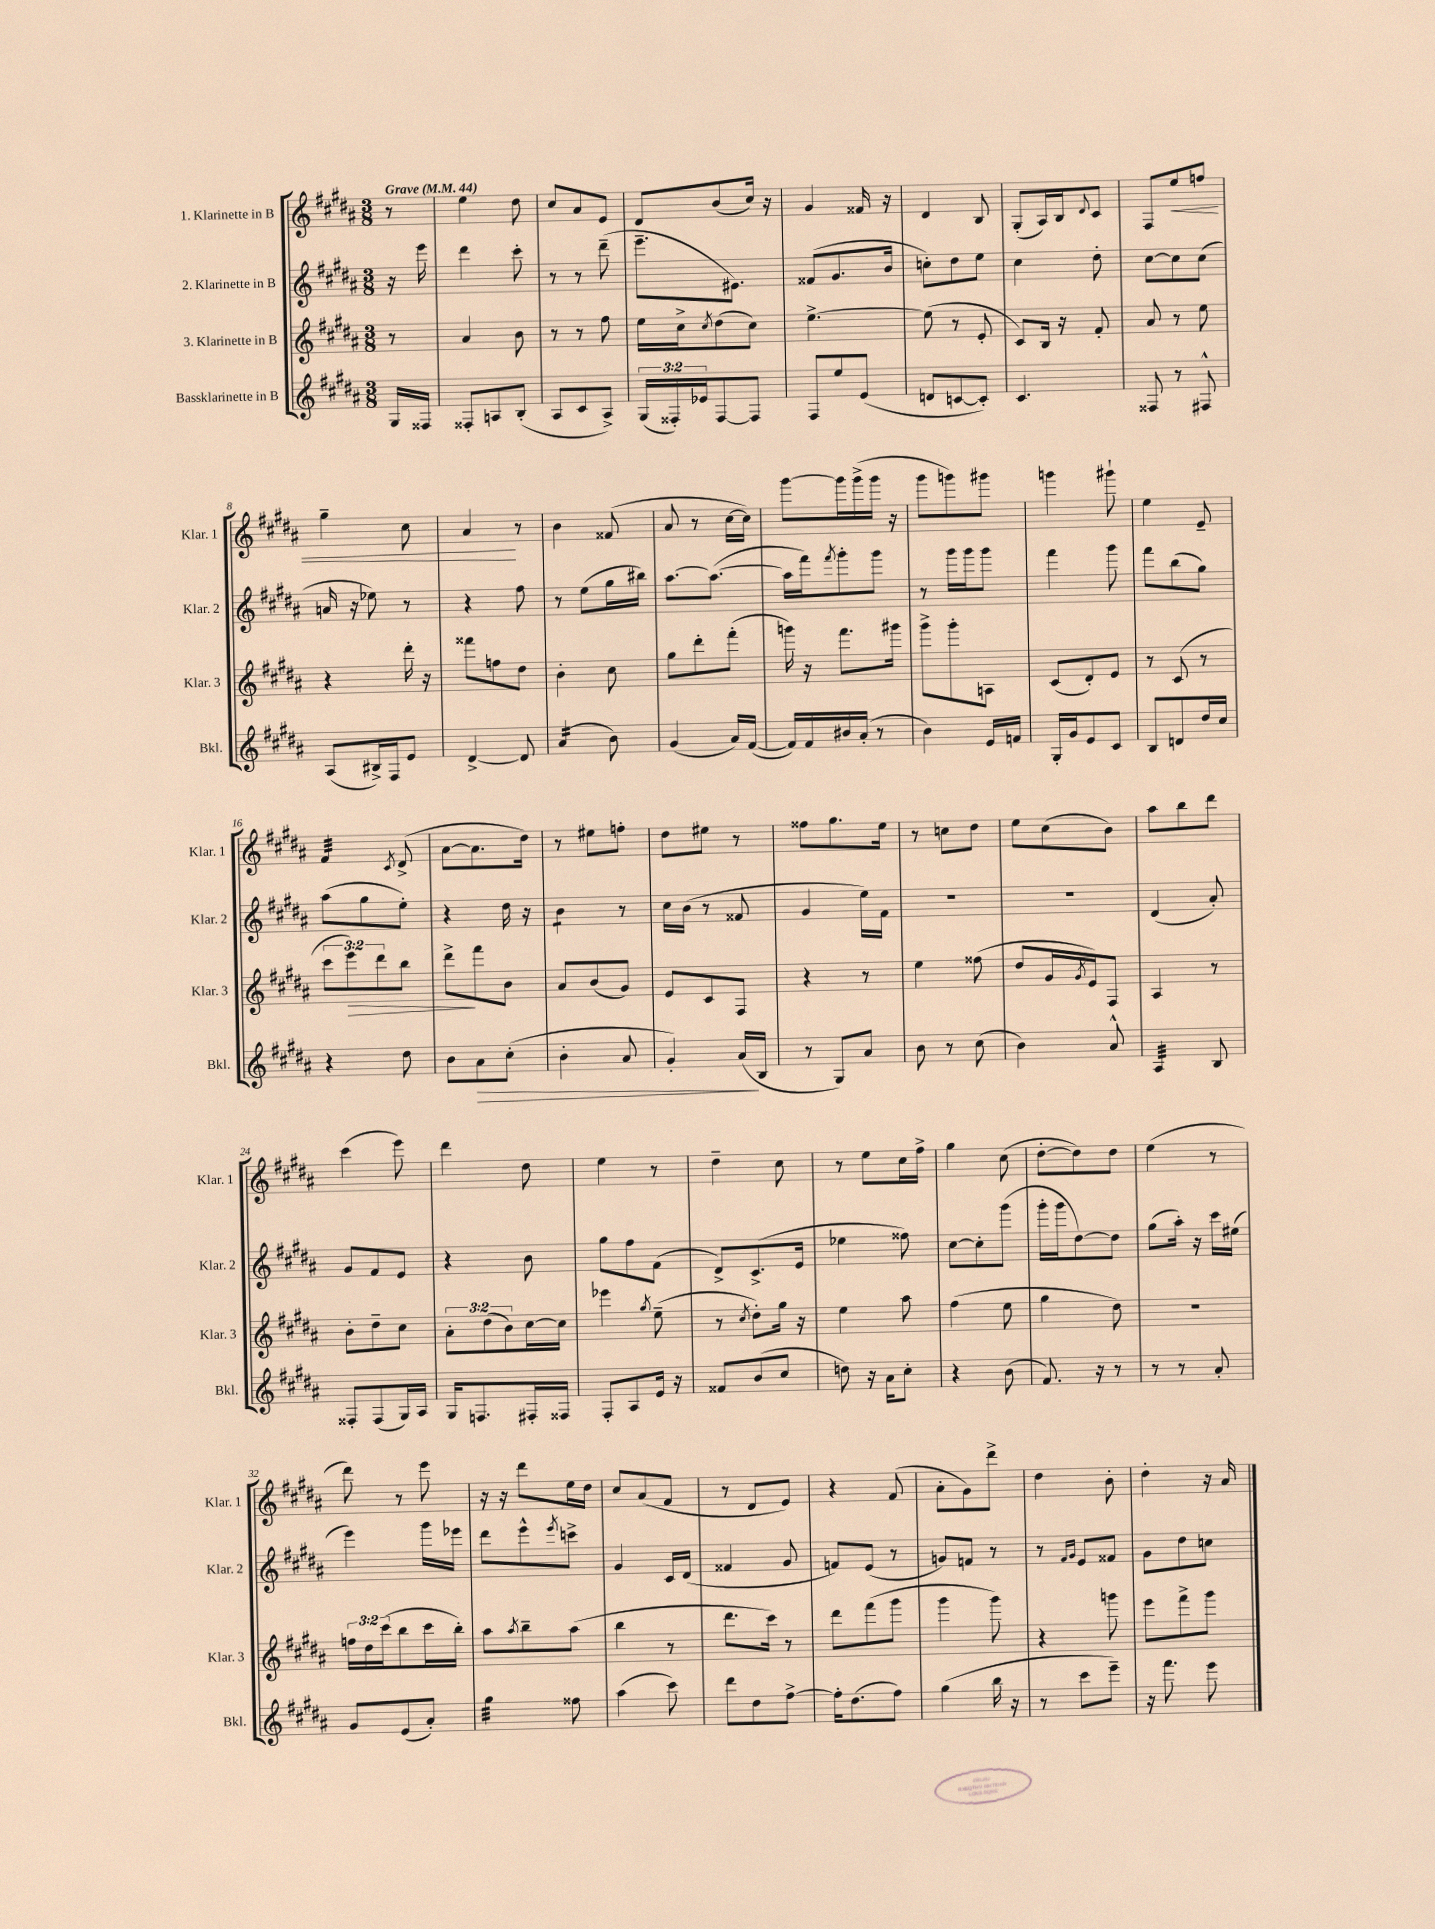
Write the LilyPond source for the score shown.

<<
\new StaffGroup <<
\new Staff = "s0" \with { instrumentName = "1. Klarinette in B" shortInstrumentName = "Klar. 1" } {
    \clef treble \key b \major \numericTimeSignature \time 3/8 \partial 8 \tempo "Grave" 4 = 44
    r8 |
    e''4 dis''8 |
    cis''8 ais'8 e'8 |
    dis'8 b'8( cis''16) r16 |
    gis'4 fisis'16 r16 |
    dis'4 b8 |
    gis8-.( ais16) b16 \appoggiatura { dis'8 } cis'8 |
    fis8 e''8\< f''8 |
    gis''4-- cis''8 |
    ais'4\! r8 |
    b'4 fisis'8( |
    ais'8 r8 cis''16~ cis''16) |
    gis'''8~ gis'''16 gis'''16->( gis'''16 r16 |
    gis'''8 g'''8) gis'''8 |
    g'''4 gis'''8-! |
    e''4 e'8-- |
    fis'4:32 \acciaccatura { cis'8 } dis'8->( |
    ais'8~ ais'8. dis''16) |
    r8 eis''8 f''8-. |
    dis''8 eis''8 r8 |
    fisis''8 gis''8. e''16 |
    r8 c''8 dis''8 |
    e''8 cis''8( b'8) |
    ais''8 b''8 dis'''8 |
    cis'''4( e'''8) |
    dis'''4 dis''8 |
    e''4 r8 |
    dis''4-- cis''8 |
    r8 e''8 cis''16 fis''16-> |
    gis''4 cis''8( |
    dis''8~-. dis''8) dis''8 |
    e''4( r8 |
    dis'''8) r8 e'''8 |
    r16 r16 dis'''8 e''16 dis''16 |
    cis''8 ais'8( fis'8 |
    r8 dis'8 e'8) |
    r4 fis'8( |
    ais'8-. gis'8) dis'''8-> |
    dis''4 b'8-. |
    dis''4-. r16 ais'16 \bar "|." |
}
\new Staff = "s1" \with { instrumentName = "2. Klarinette in B" shortInstrumentName = "Klar. 2" } {
    \clef treble \key b \major \numericTimeSignature \time 3/8 \partial 8
    r16 e'''16 |
    dis'''4 cis'''8-. |
    r8 r8 dis'''8--( |
    e'''8.-- eis'8.) |
    fisis'8( gis'8. b'16 |
    c''8-.) dis''8 e''8 |
    cis''4 dis''8-. |
    cis''8~ cis''8 cis''8( |
    a'16 r16 ees''8) r8 |
    r4 fis''8 |
    r8 e''8( gis''16 bis''16) |
    ais''8.~ ais''8.~( |
    ais''16 fis'''16) \acciaccatura { fis'''8 } gis'''8-. gis'''8 |
    r8 gis'''16 gis'''16 gis'''8 |
    fis'''4 gis'''8 |
    fis'''8 b''8( gis''8) |
    ais''8( gis''8 e''8-.) |
    r4 dis''16 r16 |
    b'4:8 r8 |
    cis''16 b'16( r8 fisis'8 |
    gis'4 e''16) fis'16 |
    R4. |
    R4. |
    dis'4( ais'8-.) |
    gis'8 fis'8 e'8 |
    r4 b'8 |
    gis''8 fis''8 fis'8( |
    dis'8->) cis'8.->( e'16 |
    ees''4 fisis''8) |
    cis''8~ cis''8-. gis'''8( |
    gis'''16-. gis'''16 dis''8~) dis''8 |
    gis''8( ais''16-.) r16 cis'''16 eis''16( |
    e'''4) gis'''16 ees'''16 |
    dis'''8 e'''8-^ \acciaccatura { e'''8 } c'''8-> |
    gis'4 cis'16 dis'16( |
    fisis'4 gis'8 |
    f'8) e'8( r8 |
    g'8) f'8 r8 |
    r8 \grace { fis'16 gis'16 } e'8 fisis'8 |
    gis'8 dis''8 c''8 \bar "|." |
}
\new Staff = "s2" \with { instrumentName = "3. Klarinette in B" shortInstrumentName = "Klar. 3" } {
    \clef treble \key b \major \numericTimeSignature \time 3/8 \override Staff.TupletNumber.text = #tuplet-number::calc-fraction-text \partial 8
    r8 |
    ais'4 b'8 |
    r8 r8 fis''8 |
    e''16 cis''16-> \acciaccatura { cis''8 } dis''8( cis''8) |
    e''4.~-> |
    e''8( r8 e'8-. |
    cis'8) b16 r16 fis'8-. |
    ais'8 r8 e''8 |
    r4 dis'''16-. r16 |
    fisis'''8 f''8 dis''8 |
    b'4-. cis''8 |
    gis''8 dis'''8-. fis'''8-.( |
    g'''16) r16 fis'''8. gis'''16 |
    gis'''8-> gis'''8-. a8 |
    cis'8( dis'8-.) e'8 |
    r8 cis'8( r8 |
    \tuplet 3/2 { cis'''8 e'''8\>) dis'''8 } b''8 |
    dis'''8->\! fis'''8 b'8 |
    ais'8 b'8( gis'8) |
    e'8 cis'8 fis8 |
    r4 r8 |
    e''4 fisis''8( |
    dis''8 gis'16 \acciaccatura { gis'8 } e'16) fis8 |
    ais4 r8 |
    b'8-. dis''8-- cis''8 |
    \tuplet 3/2 { ais'8-. dis''8( b'8) } cis''16~ cis''16 |
    ees'''4 \acciaccatura { gis''8 } e''8--( |
    r8 \acciaccatura { cis''8 } dis''8-.) gis''16 r16 |
    e''4 ais''8 |
    fis''4( e''8 |
    gis''4 dis''8) |
    R4. |
    \tuplet 3/2 { f''16 dis''16 cis'''16( } b''8 cis'''16 b''16-.) |
    ais''8 \acciaccatura { ais''8 } b''8-- ais''8( |
    b''4 r8 |
    dis'''8. cis'''16) r8 |
    dis'''8 fis'''8( gis'''8 |
    gis'''4 gis'''8) |
    r4 g'''8 |
    e'''8 fis'''8-> gis'''8 \bar "|." |
}
\new Staff = "s3" \with { instrumentName = "Bassklarinette in B" shortInstrumentName = "Bkl." } {
    \clef treble \key b \major \numericTimeSignature \time 3/8 \override Staff.TupletNumber.text = #tuplet-number::calc-fraction-text \partial 8
    gis16 fisis16 |
    fisis8-. a8 b8-.( |
    ais8 cis'8 ais8->) |
    \tuplet 3/2 { gis16( fisis16-.) ees'16 } fisis8~ fisis8 |
    fis8 e''8 e'8( |
    d'8 c'8~ c'8-.) |
    cis'4. |
    fisis8 r8 fis8-^ |
    ais8( bis16->) fis16 e'8 |
    dis'4~-> dis'8 |
    ais'4:16( b'8) |
    gis'4( ais'16) fis'16~( |
    fis'16) fis'16 bis'16 ais'16-.( r8 |
    b'4) e'16 f'16 |
    gis16-. gis'16 e'8 cis'8 |
    b8 d'8 dis''16 cis''16 |
    r4 dis''8 |
    b'8 ais'8\> cis''8-.( |
    b'4-. ais'8 |
    gis'4-.) ais'16\!( b16 |
    r8 gis8) ais'8 |
    b'8 r8 cis''8( |
    b'4) ais'8-^ |
    ais4:32 b8 |
    fisis8-. fisis8( gis16) ais16 |
    gis16 f8. fis16-. fisis16 |
    fis8-. ais8 e'16 r16 |
    fisis'8 b'8( cis''8 |
    d''8) r16 ais'16 cis''8-. |
    r4 b'8( |
    fis'8.) r16 r8 |
    r8 r8 ais'8-. |
    gis'8 e'8( ais'8-.) |
    gis''4:32 fisis''8 |
    ais''4( cis'''8) |
    dis'''8 dis''8 fis''8~-> |
    fis''16-. dis''8.( fis''8) |
    gis''4( b''16 r16 |
    r8 cis'''8 e'''8--) |
    r16 fis'''8. e'''8 \bar "|." |
}
>>
>>
